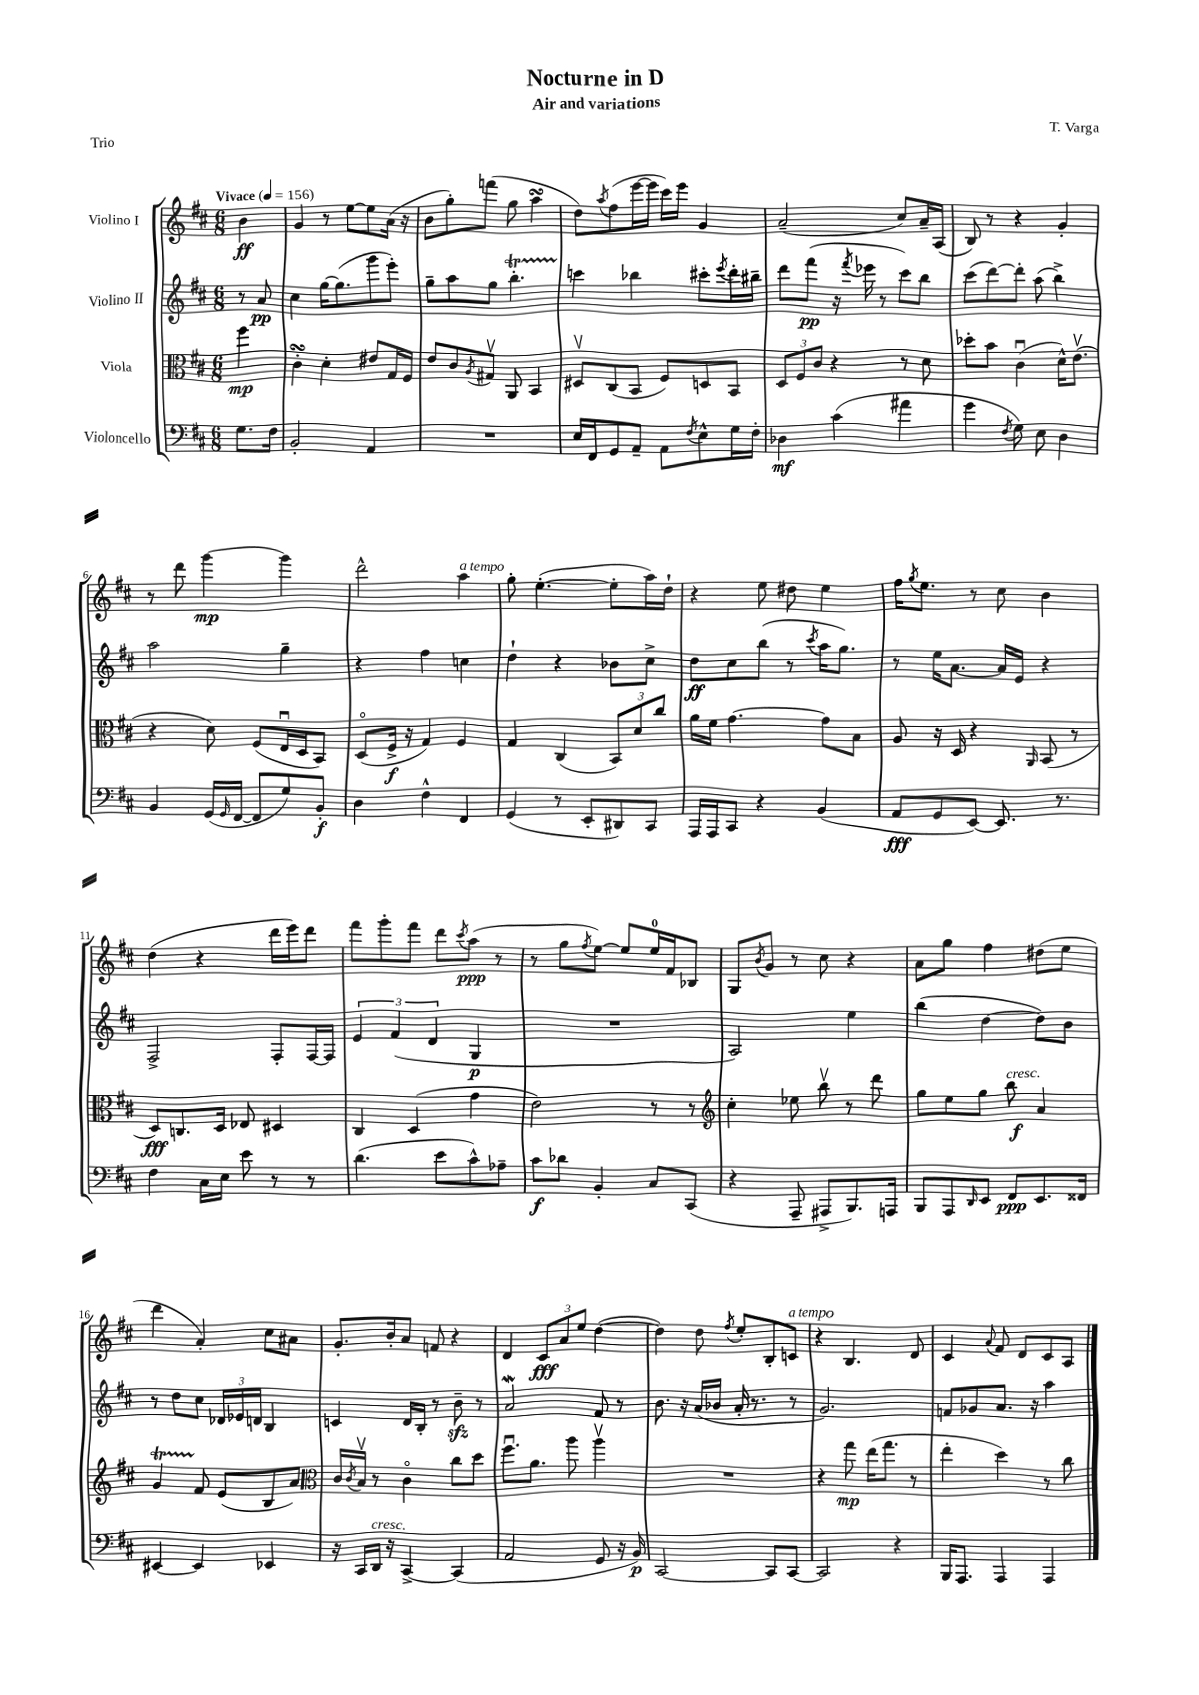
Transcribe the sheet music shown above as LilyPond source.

\header { title = "Nocturne in D" composer = "T. Varga" subtitle = "Air and variations" piece = "Trio" }
<<
\new StaffGroup <<
\new Staff = "s0" \with { instrumentName = "Violino I" } {
    \clef treble \key d \major \numericTimeSignature \time 6/8 \partial 4 \tempo "Vivace" 4 = 156
    b'4\ff |
    g'4 r8 e''8~ e''8 a'16( r16 |
    b'8 g''8-.) f'''8( g''8 a''4\turn |
    d''8) \acciaccatura { a''8 } fis''8( e'''16~ e'''16 cis'''16) e'''16 g'4 |
    a'2--( cis''8) a'16-- a16( |
    b8) r8 r4 g'4-. |
    r8 d'''8 g'''4~\mp g'''4 |
    d'''2-^ a''4^\markup { \italic "a tempo" } |
    g''8-. e''4.~-.( e''8-. a''16) d''16-! |
    r4 e''8 dis''8 e''4 |
    fis''16 \acciaccatura { g''8 } e''8. r8 cis''8 b'4 |
    d''4( r4 d'''16 e'''16) d'''8 |
    fis'''8 g'''8-. fis'''8 d'''8 \acciaccatura { cis'''8 } a''8\ppp( r8 |
    r8 g''8 \acciaccatura { fis''8 } e''8~) e''8 e''16-0 fis'16 bes8 |
    g8 \acciaccatura { b'8 } g'8 r8 cis''8 r4 |
    a'8 g''8 fis''4 dis''8( e''8 |
    d'''4 a'4-.) cis''8 ais'8 |
    g'8.-. b'16-. a'8 f'8 r4 |
    d'4 \tuplet 3/2 { cis'8\fff a'8 e''8 } d''4~( |
    d''4) d''8 \acciaccatura { fis''8 } e''8-. b8-. c'8^\markup { \italic "a tempo" } |
    r4 b4. d'8 |
    cis'4 \appoggiatura { a'8 } fis'8 d'8 cis'8 a8 \bar "|." |
}
\new Staff = "s1" \with { instrumentName = "Violino II" } {
    \clef treble \key d \major \numericTimeSignature \time 6/8 \partial 4
    r8 a'8\pp |
    cis''4 g''16~ g''8.( g'''8 e'''8-.) |
    g''8-- a''8 g''8 b''4.-.\startTrillSpan |
    c'''4\stopTrillSpan bes''4 cis'''8-. \acciaccatura { e'''8 } d'''16-. bis''16-- |
    d'''8 fis'''8\pp( r16 \acciaccatura { fis'''8 } ees'''16 r8 cis'''8) b''8 |
    cis'''8( d'''8~) d'''8-. a''8( b''4->) |
    a''2 g''4-- |
    r4 fis''4 c''4 |
    d''4-! r4 bes'8 cis''8-> |
    d''8\ff cis''8 b''8( r8 \acciaccatura { cis'''8 } a''16 g''8.) |
    r8 e''16 a'8.~ a'16 e'16 r4 |
    fis2-> fis8-. fis16~ fis16 |
    \tuplet 3/2 { e'4 fis'4( d'4 } g4\p |
    R2. |
    a2) e''4 |
    b''4( d''4~ d''8) b'8 |
    r8 d''8 cis''8 \tuplet 3/2 { des'16 ees'16 d'16 } b4 |
    c'4 d'16 b16-. r8 b'8--\sfz r8 |
    a'2\mordent fis'8 r8 |
    b'8. r16 a'16( bes'16 a'16-. r8. r8 |
    g'2.) |
    f'8 ges'8 a'8. r16 a''4 \bar "|." |
}
\new Staff = "s2" \with { instrumentName = "Viola" } {
    \clef alto \key d \major \numericTimeSignature \time 6/8 \partial 4
    fis''4\mp |
    cis'4-.\turn d'4-. eis'8 g16 fis16 |
    e'8 cis'8 \acciaccatura { a8 } gis8\upbow a,8 b,4 |
    dis8\upbow cis8( b,8 fis8) d8 b,8 |
    \tuplet 3/2 { d8 fis8 cis'8 } r4 r8 d'8 |
    des''8-. b'8 cis'4\downbow( d'16-^) e'8.\upbow( |
    r4 d'8) fis8( e16\downbow d16 b,8) |
    d8\flageolet( fis16->\f r16 g4) fis4 |
    g4 cis4( \tuplet 3/2 { b,8) d'8 cis''8 } |
    a'16 fis'16 g'4.~ g'8 b8 |
    a8 r16 d16 r4 \grace { a,16 } b,8( r8 |
    d8\fff) c8. d16 ees8 dis4 |
    cis4 d4( g'4 |
    e'2) r8 r8 |
    \clef treble cis''4-. ees''8 b''8\upbow r8 d'''8 |
    g''8 e''8 g''8 b''8\f^\markup { \italic "cresc." } a'4 |
    g'4\startTrillSpan fis'8\stopTrillSpan e'8( b8 a'8) |
    \clef alto cis'16 \acciaccatura { cis'8 } b16\upbow r8 cis'4\flageolet cis''8 d''8 |
    fis''8.\downbow a'8. a''8 a''4\upbow |
    R2. |
    r4 g''8\mp e''16( g''8. r8 |
    e''4-. d''4) r8 cis''8 \bar "|." |
}
\new Staff = "s3" \with { instrumentName = "Violoncello" } {
    \clef bass \key d \major \numericTimeSignature \time 6/8 \partial 4
    g8. fis16 |
    b,2-. a,4 |
    R2. |
    e16 fis,16 g,8 a,8-- a,8 \acciaccatura { fis8 } e8-^ g16 fis16-. |
    des4\mf cis'4( ais'4 |
    g'4 \acciaccatura { fis8 } g8) e8 d4 |
    b,4 g,16( \grace { g,16 } fis,16~ fis,8 g8) b,8-.\f |
    d4 fis4-^ fis,4 |
    g,4( r8 e,8-. dis,8) cis,8 |
    a,,16 a,,16 cis,8 r4 b,4( |
    a,8\fff g,8 e,8~) e,8. r8. |
    fis4 cis16 e16 e'8 r8 r8 |
    d'4.( e'8 cis'8-^) aes8-- |
    cis'8\f des'8 b,4-. cis8 cis,8( |
    r4 a,,8-- ais,,8-> b,,8.) a,,16 |
    b,,8 a,,8 \grace { d,16 } e,8 fis,8\ppp e,8. fisis,16 |
    eis,4~ eis,4 ees,4 |
    r16 cis,16 d,16^\markup { \italic "cresc." } r16 cis,4~-> cis,4( |
    a,2 g,8 r16 b,16\p) |
    cis,2~ cis,8 cis,8~ |
    cis,2 r4 |
    b,,16 a,,8. a,,4 a,,4 \bar "|." |
}
>>
>>
